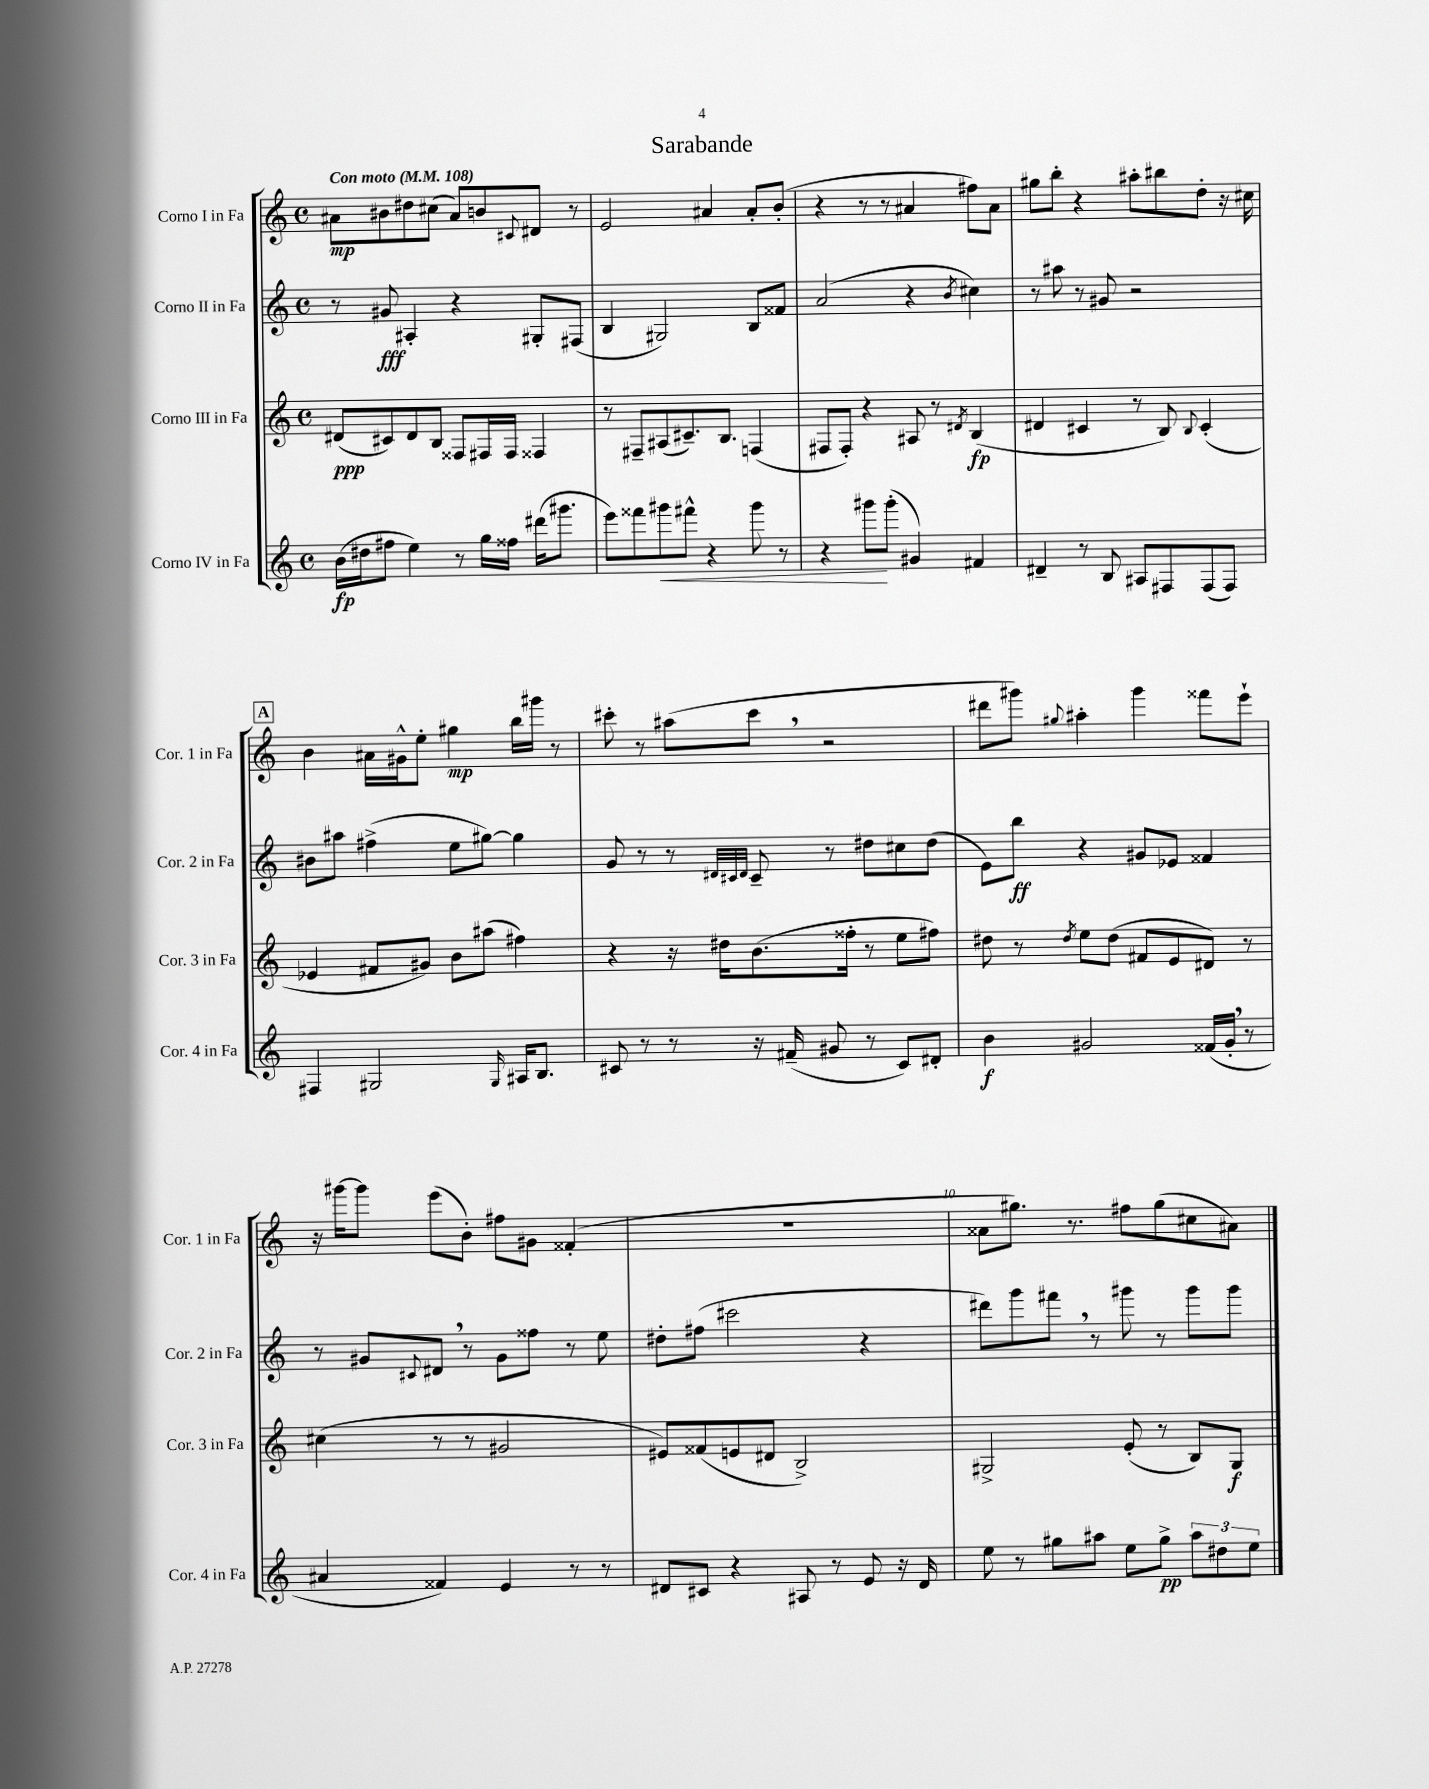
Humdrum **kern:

**kern	**kern	**kern	**kern
*staff4	*staff3	*staff2	*staff1
*clefG2	*clefG2	*clefG2	*clefG2
*k[]	*k[]	*k[]	*k[]
*M4/4	*M4/4	*M4/4	*M4/4
*met(c)	*met(c)	*met(c)	*met(c)
*MM108	*MM108	*MM108	*MM108
(16b	(8d#	8r	8a#
16dd#	.	.	.
8ff#	8c#)	8g#	8b#
4ee)	8d#	4A#'	8dd#
.	8B	.	(8cc#
8r	8F##	4r	8a#)
16gg	16F#	.	8b
16ff##	16F#	.	.
.	.	.	8qqc#
(16ddd#	4F##	8G#'	8d#
8.ggg#	.	.	.
.	.	(8F#	8r
=	=	=	=
8eee)	8r	4B	2e
8fff##	8F#~	.	.
8ggg#	(8A#	2G#)	.
8fff#^^	8.c#~)	.	.
4r	.	.	4a#
.	8.B	.	.
8ggg#	(4F	8B	8a#'
8r	.	8f##	(8b'
=	=	=	=
4r	8F#	(2a	4r
.	8F#')	.	.
8ggg#	4r	.	8r
(8ggg#'	.	.	8r
4g#)	8A#	4r	4a#
.	8r	.	.
.	8qd#	8qb	.
4f#	(4B	4cc#)	8ff#)
.	.	.	8a#
=	=	=	=
4d#~	4d#	8r	8gg#
.	.	8aa#	8bb'
8r	4c#	8r	4r
8B	.	8g#	.
8A#	8r	2r	8aa#'
8F#	8B)	.	8bb#
.	8qqB	.	.
(8F#	(4c#'	.	8dd'
8F#)	.	.	16r
.	.	.	16cc#
=	=	=	=
4F#	4e-	8b#	4b
.	.	8aa#	.
2G#	8f#	(4ff#^	16a#
.	.	.	16g#^^
.	8g#)	.	8ee'
.	8b	8ee	4gg#
.	(8aa#	[8gg#)	.
16qqG#	.	.	.
16A#	4ff#)	4gg#]	16bb
8.B	.	.	16ggg#
.	.	.	8r
=	=	=	=
8c#	4r	8g	8ccc#'
8r	.	8r	8r
8r	16r	8r	(8aa#
.	16dd#	.	.
.	.	32qqd#	.
.	.	32qqc#	.
.	.	32qqd#	.
16r	(8.b	8c#~	8ccc#
(16f#~	.	.	.
8g#	.	8r	2r
.	16ff##'	.	.
8r	8r	8dd#	.
8c#)	8ee	8cc#	.
8d#'	8ff#)	(8dd#	.
=	=	=	=
4b	8dd#	8e)	8ddd#
.	8r	8bb	8ggg#)
.	8qdd#	.	8qqgg#
2g#	8ee	4r	4aa#'
.	(8dd#	.	.
.	8f#	8g#	4ggg#
.	8e	8e-	.
(16f##	8d#)	4f##	8fff##
16g#'	.	.	.
8r	8r	.	8eee`
=	=	=	=
4a#	(4cc#	8r	16r
.	.	.	[16ggg#
.	.	8g#	8ggg#]
.	.	8qqc#	.
4f##)	8r	8d#	(8eee
.	8r	8r	8b')
4e	2g#	8g#	8ff#
.	.	8ff##	8g#
8r	.	8r	(4f##'
8r	.	8ee	.
=	=	=	=
8d#	8e#)	8dd#'	1r
8c#	(8f##	(8ff#	.
4r	8e	2ccc#	.
.	8d#	.	.
8A#	2B^)	.	.
8r	.	.	.
8e	.	4r	.
16r	.	.	.
16d#	.	.	.
=	=	=	=
8ee	2G#^	8ddd#)	8a##
8r	.	8ggg	8.gg#)
8gg#	.	8fff#	.
.	.	.	8.r
8aa#	.	8r	.
8ee	(8e'	8ggg#	8ff#
8gg#^	8r	8r	(8gg#
12aa#	8B)	8ggg#	8cc#
12dd#	.	.	.
.	8G#	8ggg#	8a#)
12ee	.	.	.
==	==	==	==
*-	*-	*-	*-
